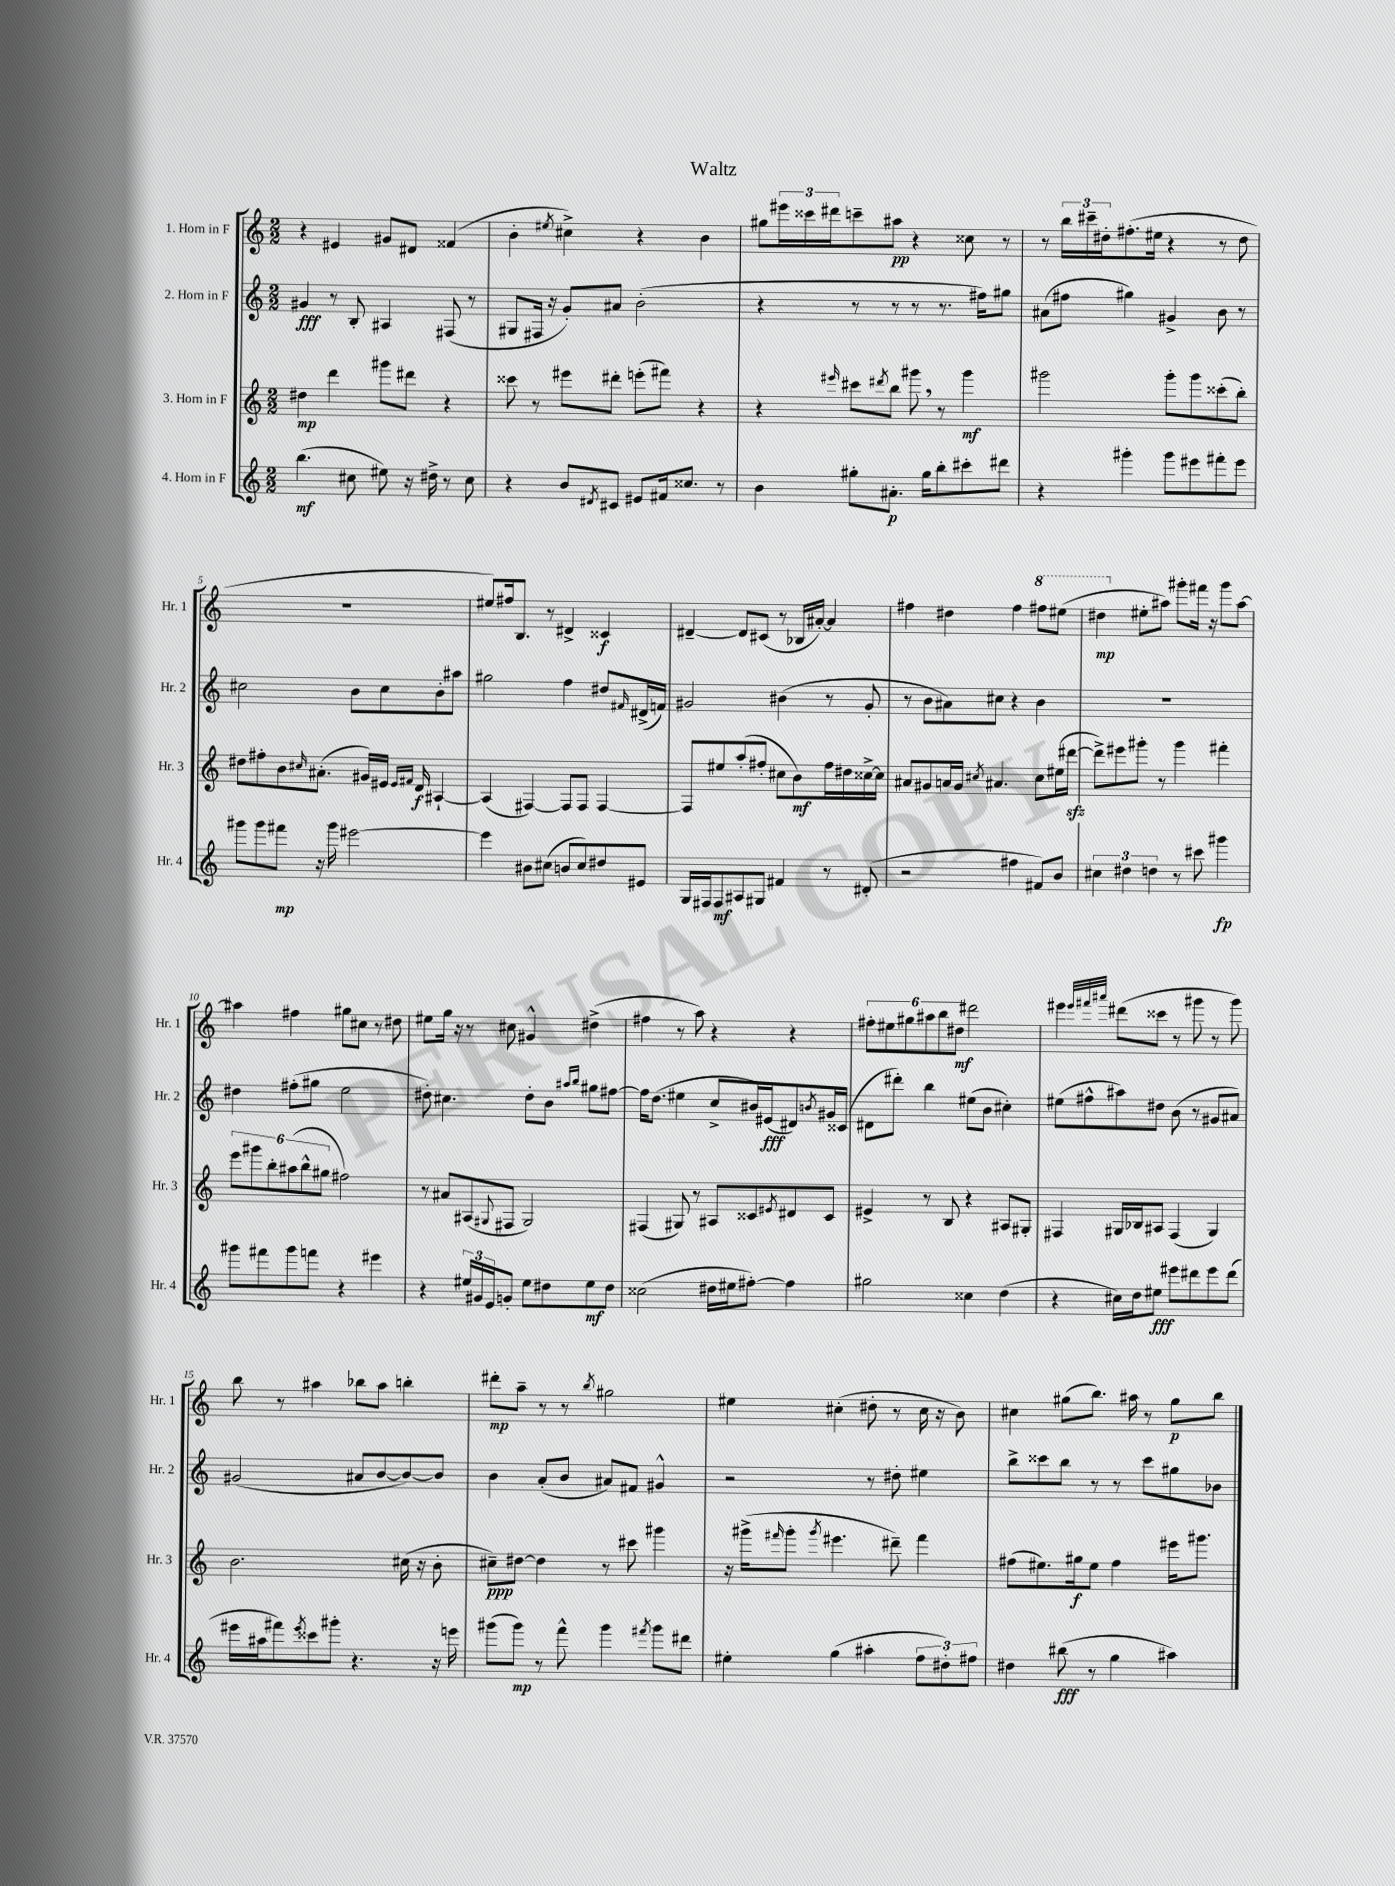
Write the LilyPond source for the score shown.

\header { title = "Waltz" }
<<
\new StaffGroup <<
\new Staff = "s0" \with { instrumentName = "1. Horn in F" shortInstrumentName = "Hr. 1" } {
    \clef treble \key c \major \numericTimeSignature \time 2/2
    r4 eis'4 gis'8 dis'8 fisis'4( |
    b'4-. \acciaccatura { eis''8 } cis''4->) r4 b'4 |
    gis''8 \tuplet 3/2 { eis'''16 cisis'''16 dis'''16 } c'''8-- ais''8\pp r4 cisis''8 r8 |
    r8 \tuplet 3/2 { b''16 cis'''16-- dis''16-. } fis''8.-.( eis''16 r4 r8 dis''8 |
    R1 |
    eis''8) fis''16 b8. r8 dis'4-> cisis'4\f |
    dis'4~-- dis'8 cis'8( r8 bes16 ais'16~-.) ais'4 |
    fis''4 dis''4 fis''4 \ottava #1 fis'''8 eis'''8( |
    dis'''4\mp \ottava #0 eis''8-. ais''8) gis'''8-. fis'''16 r16 gis'''8 ais''8~ |
    ais''4 fis''4 gis''8 cis''8 r8 dis''8 |
    eis''8 g''16 r16 r8 cis''8 gis'4-^ dis''4->( |
    fis''4 r8 a''8) r4 r4 |
    \tuplet 6/4 { fis''8-. eis''8 gis''8 ais''8 b''8 dis''8\mf } dis'''2 |
    eis'''4 \grace { eis'''32 fis'''32 ais'''32 } dis'''8( cisis'''8 r8 gis'''8 r8 gis'''8) |
    b''8 r8 ais''4 bes''8 ais''8 b''4-. |
    dis'''8-.\mp a''8-- r8 r8 \acciaccatura { b''8 } gis''2 |
    eis''4 cis''4-.( dis''8-. r8 cis''16 r16 b'8) |
    cis''4 gis''8( b''8.) ais''16 r8 gis''8\p b''8 \bar "|." |
}
\new Staff = "s1" \with { instrumentName = "2. Horn in F" shortInstrumentName = "Hr. 2" } {
    \clef treble \key c \major \numericTimeSignature \time 2/2
    gis'4\fff r8 b8-. ais4 fis8( r8 |
    gis8 fis16 r16 g'8-.) ais'8 b'2-.( |
    r4 r8 r8 r8 r8. fis''16) gis''8 |
    ais'8( fis''8 gis''4) gis'4-> b'8 r8 |
    cis''2 b'8 cis''8 b'8-. ais''8 |
    gis''2 f''4 dis''8 \grace { fis'16 } dis'16->( f'16) |
    gis'2 bis'4( r8 gis'8-. |
    r8 b'8 ais'8) cis''8 r4 b'4 |
    R1 |
    dis''4 fis''8-.( gis''8 e''2 |
    dis''8-.) cis''4. dis''8-. b'8 \grace { ais''16 b''16 } gis''8 fis''8~ |
    fis''16 d''8.( eis''4 c''8-> bis'16) eis'16\fff( dis'8) \acciaccatura { b'8 } gis'16 cisis'16( |
    dis'8 dis'''8-.) b''4 eis''8( b'8 cis''4-.) |
    eis''8( fis''8-^ ais''8) dis''8 b'8( r8 gis'8 ais'8) |
    gis'2( ais'8 b'8~ b'8~) b'8 |
    b'4 a'8-.( b'8 ais'8) fis'8 gis'4-^ |
    r2 r8 dis''8-. eis''4 |
    b''8-> cisis'''8 b''8 r8 r8 cisis'''8 gis''8 bes'8 \bar "|." |
}
\new Staff = "s2" \with { instrumentName = "3. Horn in F" shortInstrumentName = "Hr. 3" } {
    \clef treble \key c \major \numericTimeSignature \time 2/2
    dis''4\mp d'''4 gis'''8 dis'''8 r4 |
    cisis'''8 r8 eis'''8 dis'''8-. e'''8-.( fis'''8) r4 |
    r4 \grace { eis'''16 } cis'''8 \acciaccatura { dis'''8 } b''8 gis'''8 \breathe r8 gis'''4\mf |
    gis'''2 gis'''8-. gis'''8 cisis'''8-.( b''8-.) |
    dis''8 fis''8-. b'8 \grace { cis''16 } ais'8.-.( gis'16) eis'16 \grace { eis'16 fis'16 } d'16\f ais4~-! |
    ais4( fis4~) fis8 fis8 fis4~ |
    fis8 eis''8 a''8-.( fis''8-. cis''8 b'8\mf) fis''16 dis''16 cisis''16~-> cisis''16 |
    ais'8 gis'8 a'16 gis'16 \acciaccatura { cis''8 } ais'4. cis''8 eis''16( dis'''16~\sfz |
    dis'''8->) eis'''8 gis'''8-. r8 gis'''4 fis'''4-. |
    \tuplet 6/4 { e'''8 gis'''8 b''8-. ais''8( b''8-^ gis''8 } fis''2) |
    r8 ais'8 ais8( \appoggiatura { gis8 } fis8 gis2) |
    fis4( gis8) r8 ais8 cisis'8 \acciaccatura { eis'8 } dis'8 cisis'8 |
    eis'4-> r8 b8 r4 ais8 gis8-. |
    fis4 gis16 bes16 ais8 fis4( gis4) |
    b'2. cis''16( r16 b'8-. |
    cis''8--\ppp) dis''8~ dis''4 r8 cis'''8 gis'''4 |
    r16 gis'''16->( \grace { fis'''16 } gis'''8-. \acciaccatura { gis'''8 } eis'''4. dis'''8--) fis'''4 |
    fis''8( eis''8.) gis''16\f eis''8 fis''4 eis'''16 gis'''8. \bar "|." |
}
\new Staff = "s3" \with { instrumentName = "4. Horn in F" shortInstrumentName = "Hr. 4" } {
    \clef treble \key c \major \numericTimeSignature \time 2/2
    b''4.\mf( cis''8 eis''8) r16 dis''16-> r8 cis''8 |
    r4 b'8 \acciaccatura { dis'8 } cis'8 eis'8 fis'16 cisis''8. r8 |
    b'4 gis''8-. ais'8.-.\p gis''16 b''8-. cis'''8-. dis'''8 |
    r4 gis'''4-. gis'''8 eis'''8 fis'''8-. eis'''8 |
    gis'''8 gis'''8 fis'''8\mp r16 gis'''16 eis'''2~ |
    eis'''4 bis'8 cis''8( b'8 cis''8) dis''8 eis'8 |
    g16 fis16 fis8\mf ais8 gis8 fis'4 r8 dis'8-.( |
    r2 fis''4 fis'8) b'8 |
    \tuplet 3/2 { cis''4 dis''4 d''4 } r8 cis'''8 gis'''4\fp |
    gis'''8 fis'''8 gis'''8 f'''8 r4 eis'''4 |
    r4 \tuplet 3/2 { eis''16 gis'16 e'16 } g'8-. eis''8 dis''8 eis''8\mf dis''8 |
    cisis''2( dis''16 eis''16 fis''8~-.) fis''4 |
    gis''2 cisis''4 d''4( |
    r4 cis''16) d''16 eis''8\fff eis'''8 dis'''8 eis'''8 dis'''8( |
    eis'''16 ais''16 fis'''8) \acciaccatura { eis'''8 } cisis'''8 gis'''8-. r4. r16 e'''16 |
    gis'''8( gis'''8\mp) r8 f'''8-^ gis'''4 \acciaccatura { fis'''8 } gis'''8 dis'''8 |
    eis''4-. g''4( ais''4-. \tuplet 3/2 { f''8 dis''8-.) fis''8 } |
    dis''4 bis''8\fff( r8 g''4 ais''4) \bar "|." |
}
>>
>>
